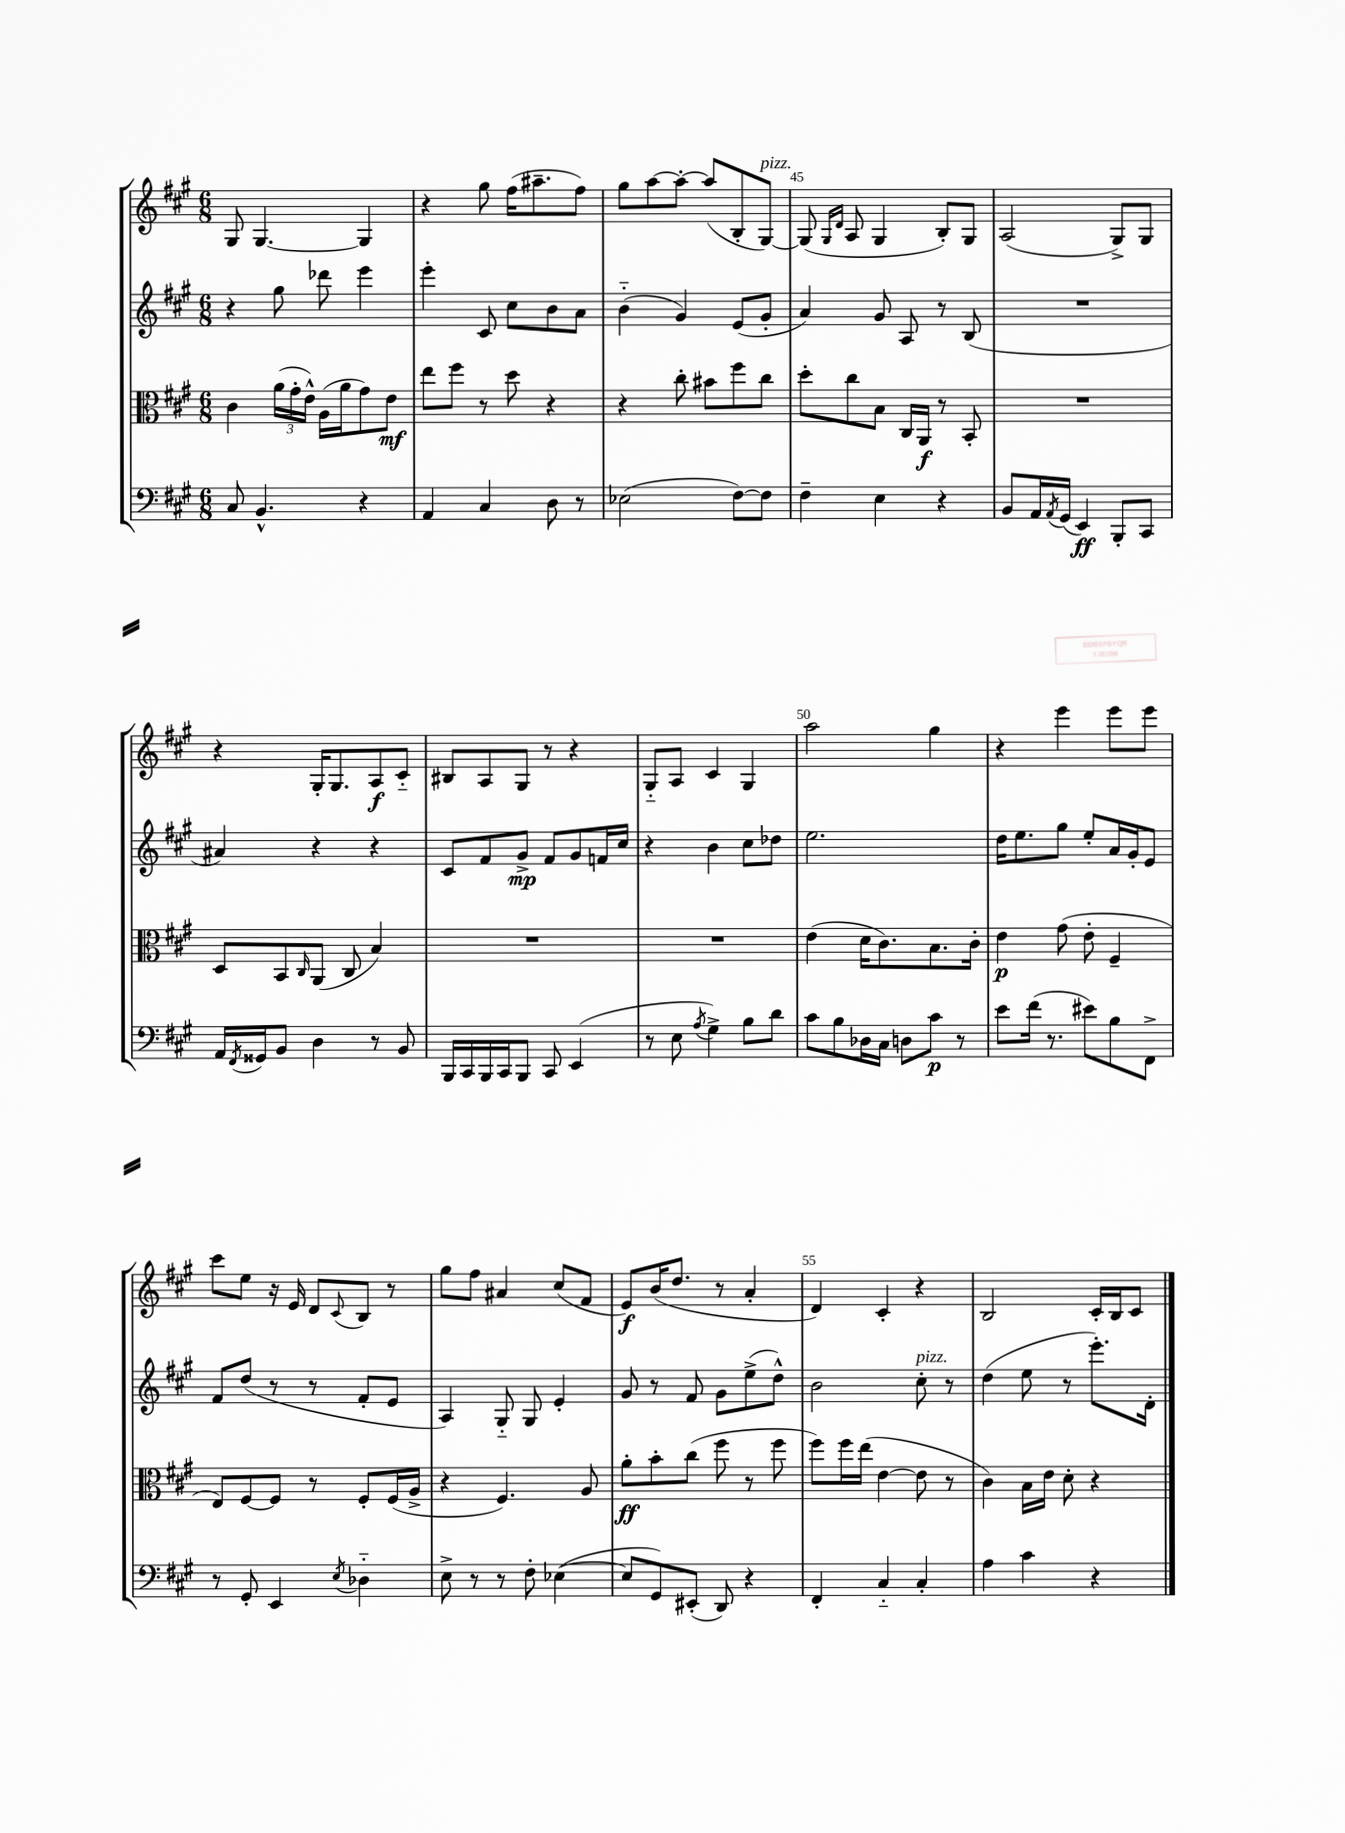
<<
\new StaffGroup <<
\new Staff = "s0" {
    \clef treble \key a \major \numericTimeSignature \time 6/8
    gis8 gis4.~ gis4 |
    r4 gis''8 fis''16( ais''8.-- fis''8) |
    gis''8 a''8~ a''8~-. a''8( b8-. gis8~^\markup { \italic "pizz." }) |
    gis8( \grace { gis16 d'16 } a8 gis4 b8-.) gis8 |
    a2( gis8->) gis8 |
    r4 gis16-. gis8. a8\f cis'8-_ |
    bis8 a8 gis8 r8 r4 |
    gis8-_ a8 cis'4 gis4 |
    a''2 gis''4 |
    r4 e'''4 e'''8 e'''8 |
    cis'''8 e''8 r16 e'16 d'8 \appoggiatura { cis'8 } b8 r8 |
    gis''8 fis''8 ais'4 cis''8( fis'8 |
    e'8\f) b'16( d''8. r8 a'4-. |
    d'4) cis'4-. r4 |
    b2 cis'16-. b16 cis'8 \bar "|." |
}
\new Staff = "s1" {
    \clef treble \key a \major \numericTimeSignature \time 6/8
    r4 gis''8 des'''8 e'''4 |
    e'''4-. cis'8 cis''8 b'8 a'8 |
    b'4-_( gis'4) e'8( gis'8-. |
    a'4) gis'8 a8 r8 b8( |
    R2. |
    ais'4) r4 r4 |
    cis'8 fis'8 gis'8->\mp fis'8 gis'8 f'16 cis''16 |
    r4 b'4 cis''8 des''8 |
    e''2. |
    d''16 e''8. gis''8 e''8-. a'16 gis'16-. e'8 |
    fis'8 d''8( r8 r8 fis'8-. e'8 |
    a4) gis8-_ gis8 e'4-. |
    gis'8 r8 fis'8 gis'8 e''8->( d''8-^) |
    b'2 cis''8-.^\markup { \italic "pizz." } r8 |
    d''4( e''8 r8 e'''8.-.) d'16-. \bar "|." |
}
\new Staff = "s2" {
    \clef alto \key a \major \numericTimeSignature \time 6/8
    cis'4 \tuplet 3/2 { a'16( gis'16-. e'16-^) } a16( a'16 gis'8) e'8\mf |
    e''8 fis''8 r8 d''8 r4 |
    r4 cis''8-. bis'8 fis''8 cis''8 |
    d''8-. cis''8 b8 cis16 a,16\f r8 b,8-. |
    R2. |
    d8 b,8 \grace { cis16 } a,8( cis8 b4) |
    R2. |
    R2. |
    e'4( d'16 cis'8.) b8. cis'16-. |
    e'4\p gis'8( e'8-. fis4-- |
    e8) fis8~ fis8 r8 fis8-. fis16( a16-> |
    r4 fis4.) a8 |
    a'8-.\ff b'8-. cis''8( fis''8 r8 fis''8 |
    fis''8) fis''16 e''16( e'4~ e'8 r8 |
    cis'4) b16 e'16 d'8-. r4 \bar "|." |
}
\new Staff = "s3" {
    \clef bass \key a \major \numericTimeSignature \time 6/8
    cis8 b,4.-^ r4 |
    a,4 cis4 d8 r8 |
    ees2( fis8~) fis8 |
    fis4-- e4 r4 |
    b,8 a,16 \acciaccatura { a,8 } gis,16( e,4\ff) b,,8-. cis,8 |
    a,16 \acciaccatura { fis,8 } gisis,16 b,8 d4 r8 b,8 |
    b,,16 cis,16 b,,16 cis,16 b,,8 cis,8 e,4( |
    r8 e8 \acciaccatura { a8 } gis4->) b8 d'8 |
    cis'8 b8 des16 cis16 d8 cis'8\p r8 |
    e'8 fis'16( r8. eis'8) b8 fis,8-> |
    r8 gis,8-. e,4 \acciaccatura { e8 } des4-_ |
    e8-> r8 r8 fis8-. ees4~( |
    ees8 gis,8) eis,8-.( d,8) r4 |
    fis,4-. cis4-_ cis4-. |
    a4 cis'4 r4 \bar "|." |
}
>>
>>
\layout { \context { \Score currentBarNumber = #42 \override BarNumber.break-visibility = ##(#f #t #t) barNumberVisibility = #(every-nth-bar-number-visible 5) } }
